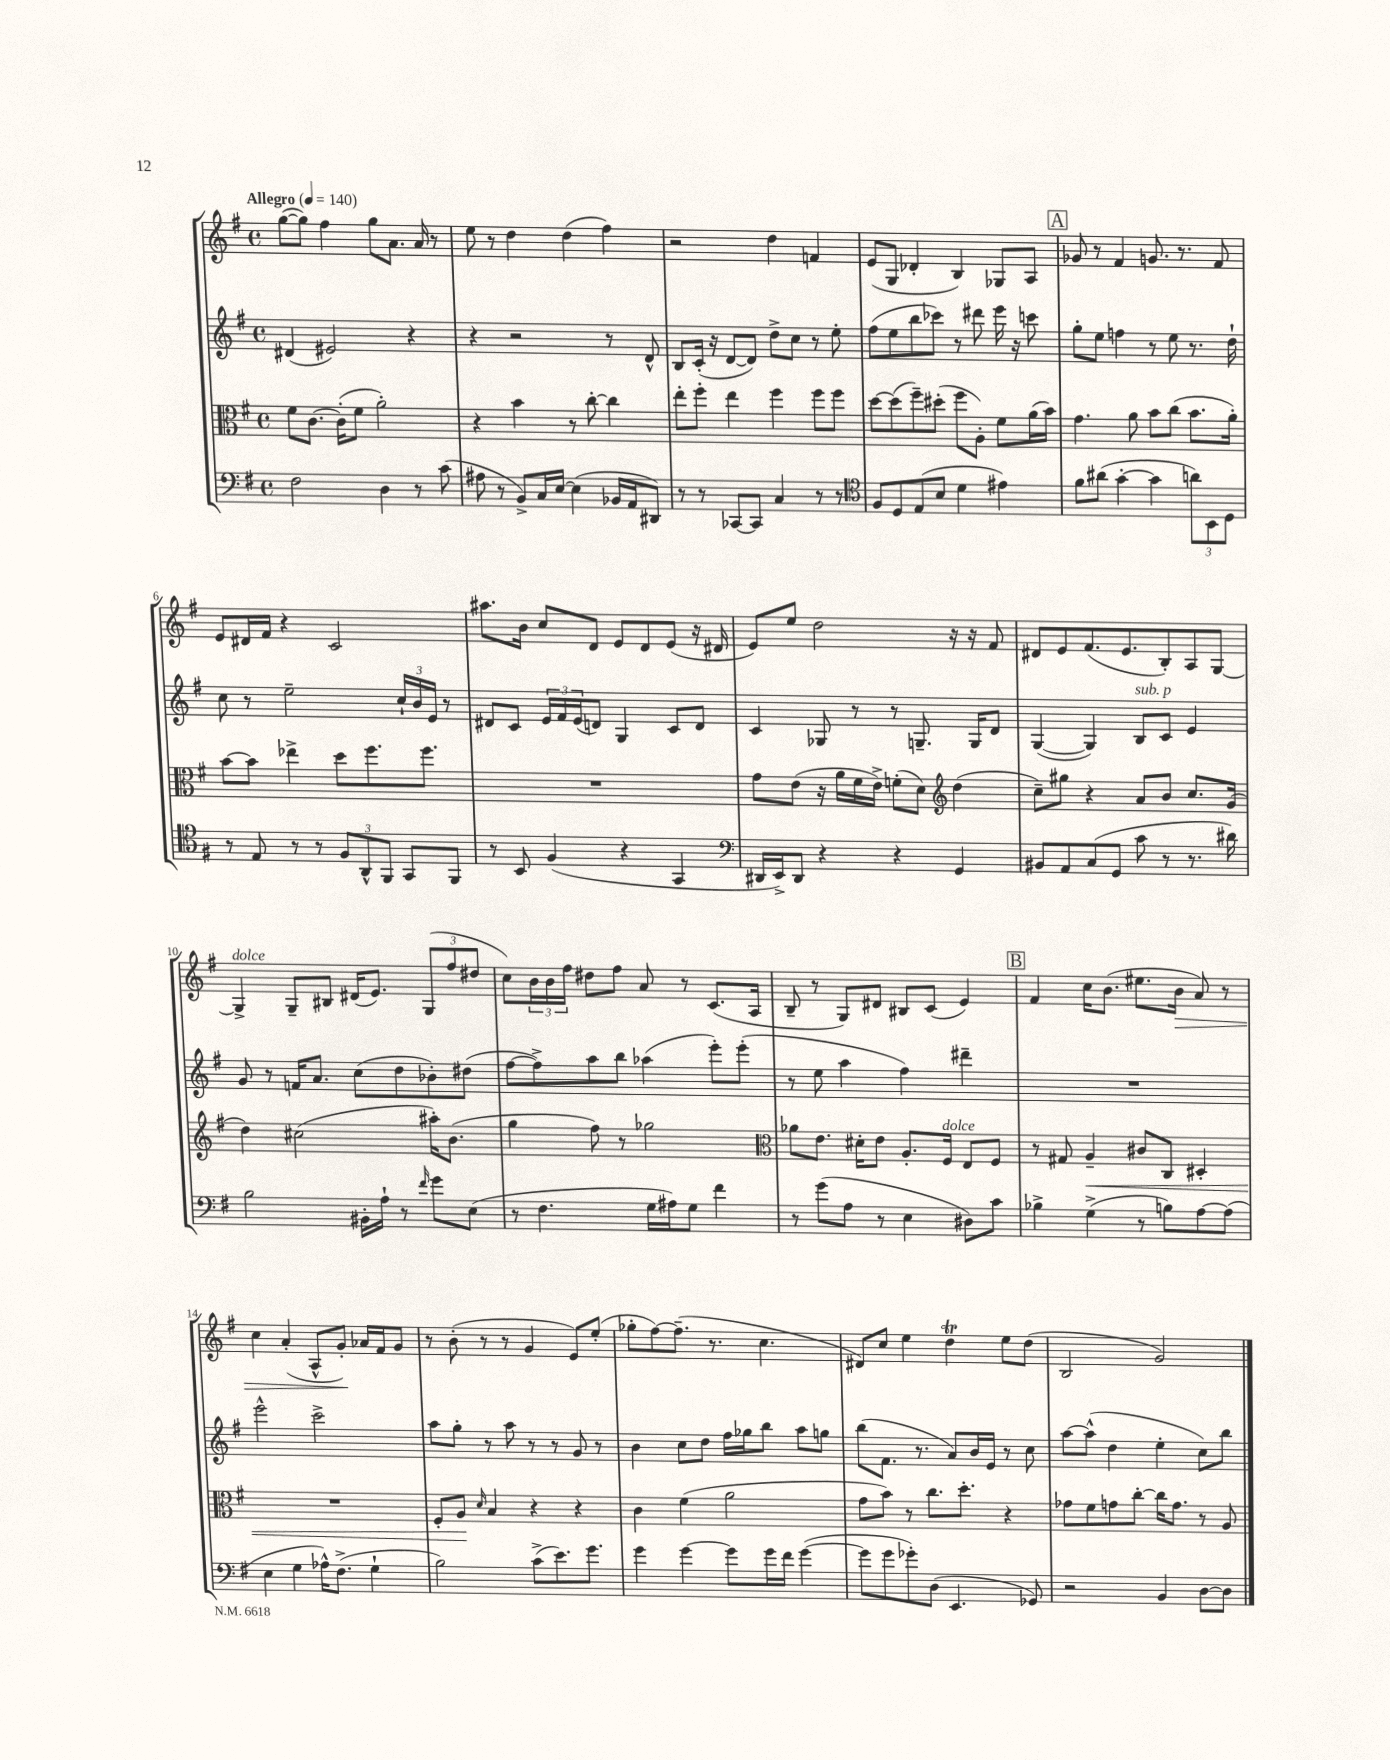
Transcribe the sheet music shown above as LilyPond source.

<<
\new StaffGroup <<
\new Staff = "s0" {
    \clef treble \key g \major \defaultTimeSignature \time 4/4 \tempo "Allegro" 4 = 140
    g''8~( g''8) fis''4 g''8 a'8. a'16 r8 |
    e''8 r8 d''4 d''4( fis''4) |
    r2 d''4 f'4 |
    e'8( g8 des'4-. b4) ges8 a8 |
    \mark \markup { \box "A" } ges'8 r8 fis'4 g'8. r8. fis'8 |
    e'8 dis'16 fis'16 r4 c'2 |
    ais''8. b'16 c''8 d'8 e'8 d'8 e'8( r16 dis'16 |
    e'8) e''8 d''2 r16 r16 fis'8 |
    dis'8 e'8 fis'8.( e'8. b8-.) a8 g8~ |
    g4->^\markup { \italic "dolce" } g8-- bis8 dis'16( e'8.) \tuplet 3/2 { g8( fis''8 dis''8 } |
    c''8) \tuplet 3/2 { b'16 b'16 fis''16 } dis''8 fis''8 a'8 r8 c'8.( a16 |
    b8-- r8 g8) dis'8 bis8 c'8( e'4) |
    \mark \markup { \box "B" } fis'4 c''16 b'8.( eis''8. b'16\> a'8) r8 |
    c''4 a'4-.( a8-^ g'8-.\!) aes'16 fis'16 g'8 |
    r8 b'8-.( r8 r8 g'4 e'8) e''8-.( |
    ges''8-. fis''8~) fis''8.--( r8. c''4. |
    dis'8) c''8 e''4 d''4\trill e''8 d''8( |
    b2 g'2) \bar "|." |
}
\new Staff = "s1" {
    \clef treble \key g \major \defaultTimeSignature \time 4/4
    dis'4( eis'2) r4 |
    r4 r2 r8 d'8-^ |
    b8 c'16-.( r16 d'8~ d'8) d''8-> c''8 r8 e''8-. |
    fis''8( e''8 b''8 ces'''8) r8 dis'''8 e'''16 r16 c'''8 |
    \mark \markup { \box "A" } g''8-. e''8 f''4 r8 e''8 r8. d''16-! |
    c''8 r8 e''2-- \tuplet 3/2 { c''16-! b'16 e'16 } r8 |
    dis'8 c'8 \tuplet 3/2 { e'16 fis'16 e'16( } d'8) g4 c'8 d'8 |
    c'4 ges8 r8 r8 g8.-- g16 d'8 |
    g4~( g4) b8^\markup { \italic "sub. p" } c'8 e'4 |
    g'8 r8 f'16 a'8. c''8( d''8 bes'8-.) dis''8( |
    fis''8~ fis''8->) a''8 b''8 aes''4( e'''8-.) e'''8-.( |
    r8 e''8 a''4 fis''4) dis'''4-- |
    \mark \markup { \box "B" } R1 |
    e'''2-^ c'''2-> |
    a''8 g''8-. r8 a''8 r8 r8 g'8 r8 |
    b'4 c''8 d''8 fis''16 ges''16 b''8 a''8 g''8 |
    b''8( fis'8. r8. a'8) b'16 e'16 r8 c''8 |
    a''8~ a''8-^( d''4 e''4-. c''8) b''8 \bar "|." |
}
\new Staff = "s2" {
    \clef alto \key g \major \defaultTimeSignature \time 4/4
    fis'8 c'8.~ c'16-.( fis'8 a'2-.) |
    r4 b'4 r8 c''8~-. c''4 |
    e''8-. fis''8-. e''4 fis''4 fis''8 fis''8 |
    d''8~ d''8( fis''8--) dis''8-.( fis''8 a8-.) fis'8 a'16( b'16) |
    \mark \markup { \box "A" } g'4. a'8 b'8 c''8( b'8. a'16-.) |
    b'8~ b'8 ees''4-> d''8 fis''8. fis''8. |
    R1 |
    g'8 e'8( r16 a'16 fis'16 e'16->) f'8-.( d'8) \clef treble d''4( |
    c''8--) gis''8 r4 a'8 b'8 c''8. g'16( |
    d''4) cis''2( ais''16-.) b'8.( |
    g''4 fis''8) r8 ges''2 |
    \clef alto aes'8 e'8. dis'16-. e'8 a8.-. fis16^\markup { \italic "dolce" } e8 fis8 |
    \mark \markup { \box "B" } r8 gis8 a4--\< cis'8 c8 dis4-. |
    R1 |
    fis8-. a8\! \grace { d'16 } b4 r4 r4 |
    c'4 fis'4( a'2 |
    g'8 b'8) r8 c''8. d''8.-. r4 |
    ges'8 fis'8 g'8 c''8~-. c''16 g'8. r8 a8 \bar "|." |
}
\new Staff = "s3" {
    \clef bass \key g \major \defaultTimeSignature \time 4/4
    fis2 d4 r8 c'8( |
    ais8 r8 b,8->) c16 e16~ e4( bes,16 a,16 dis,8) |
    r8 r8 ces,8~ ces,8 c4 r8 r8 |
    \clef tenor fis8 d8 e8( b8 d'4 eis'4) |
    \mark \markup { \box "A" } fis'8 ais'8( g'4~-. g'4 \tuplet 3/2 { a'8) b,8 d8 } |
    r8 e8 r8 r8 \tuplet 3/2 { fis8 a,8-^ fis,8 } g,8 fis,8 |
    r8 b,8 fis4( r4 g,4 |
    \clef bass dis,16 e,16->) dis,8 r4 r4 g,4 |
    bis,8 a,8 c8( g,8 c'8 r8 r8. dis'16) |
    b2 bis,16-. a16-! r8 \grace { fis'16 } g'8 e8( |
    r8 fis4. g16 ais16) g8 fis'4 |
    r8 g'8( a8 r8 e4 dis8) c'8 |
    \mark \markup { \box "B" } bes4-> g4->( r8 b8) a8~ a8( |
    e4 g4 aes16-^) fis8.->( g4-! |
    b2) c'8->( e'8.) g'8. |
    g'4 g'4~ g'8 g'16 fis'16 g'4~( |
    g'8 g'8 ges'8-.) d8( e,4. ges,8) |
    r2 b,4 d8~ d8 \bar "|." |
}
>>
>>
